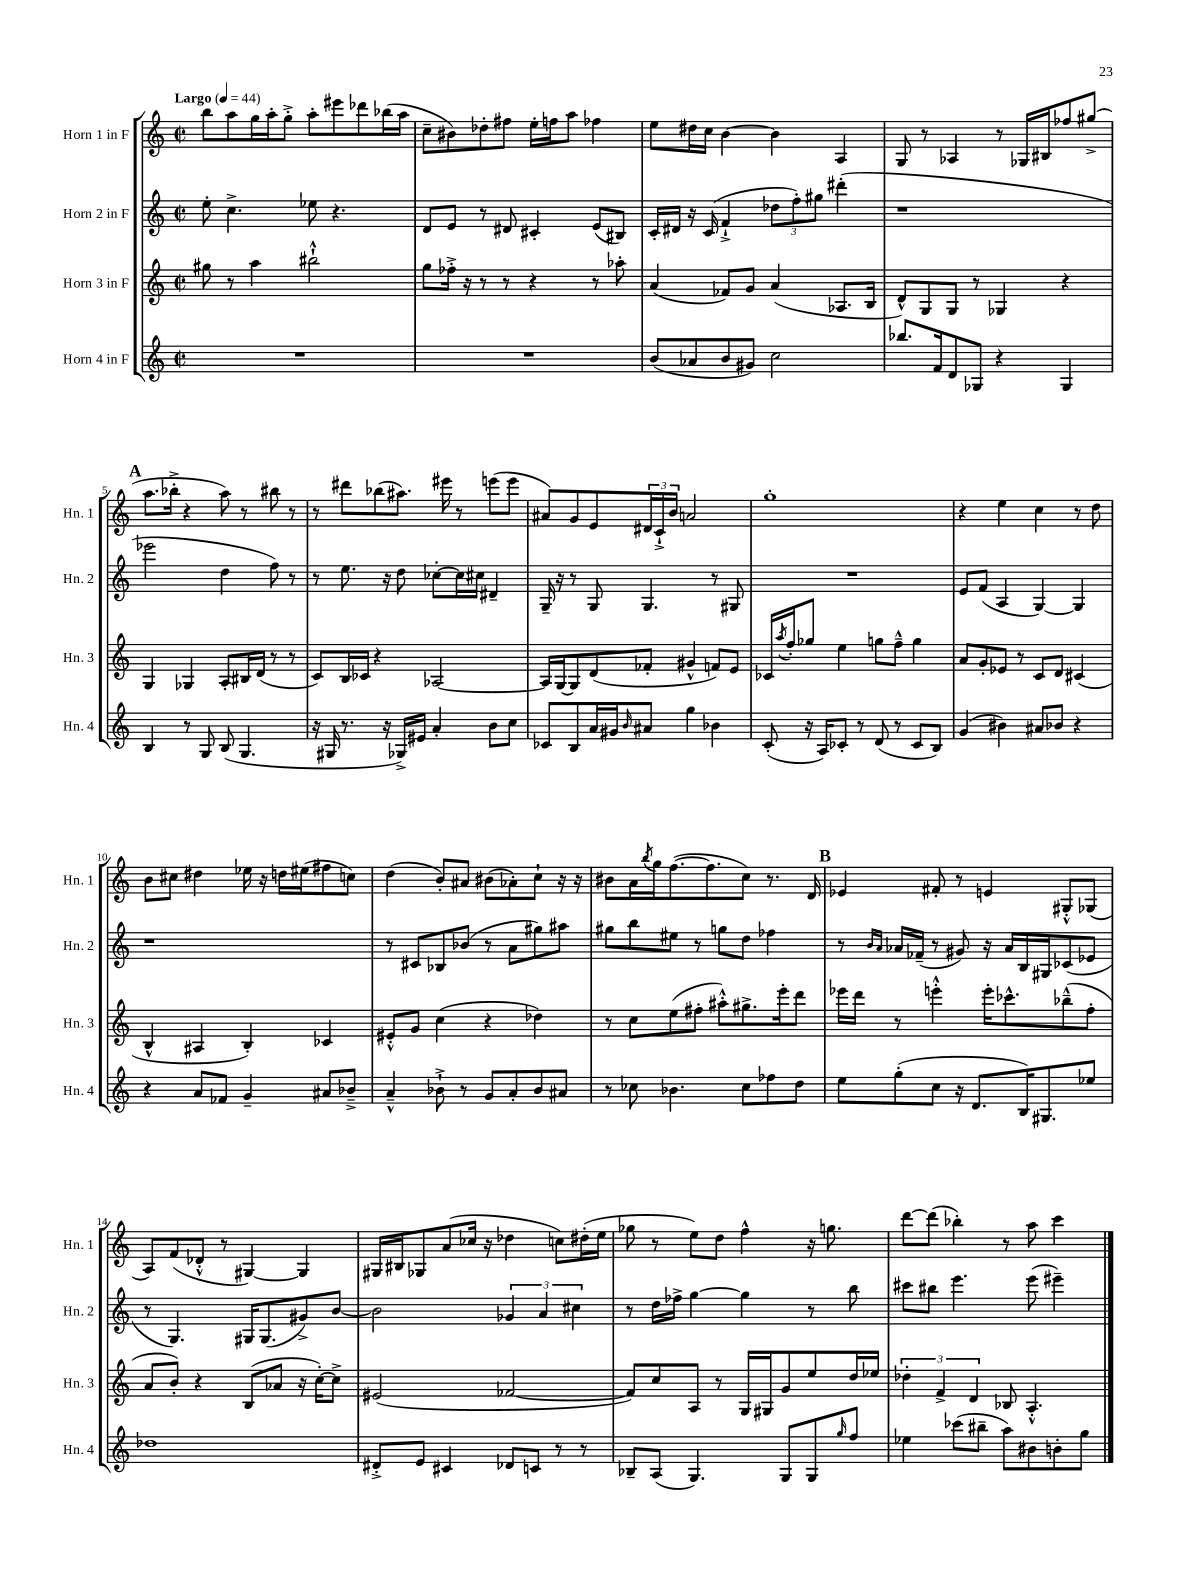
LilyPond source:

<<
\new StaffGroup <<
\new Staff = "s0" \with { instrumentName = "Horn 1 in F" shortInstrumentName = "Hn. 1" } {
    \clef treble \key c \major \defaultTimeSignature \time 2/2 \tempo "Largo" 4 = 44
    b''8 a''8 g''16 a''16-. g''8-.-> a''8-. eis'''8 des'''8 bes''16( a''16 |
    c''8-- bis'8) des''8-. fis''8 e''16-. f''16 a''8 fes''4 |
    e''8 dis''16 c''16 b'4~ b'4 a4 |
    g8 r8 aes4 r8 ges16 bis16 fes''8 gis''8->( |
    \mark \markup { \bold "A" } a''8. bes''16-.-> r4 a''8) r8 bis''8 r8 |
    r8 dis'''8 bes''8( ais''8.) eis'''16 r8 e'''8( e'''8 |
    ais'8) g'8 e'8 \tuplet 3/2 { dis'16 c'16-!-> b'16 } a'2 |
    g''1-. |
    r4 e''4 c''4 r8 d''8 |
    b'8 cis''8 dis''4 ees''16 r16 d''16 eis''16( fis''8 c''8) |
    d''4( b'8-.) ais'8 bis'8( aes'8-.) c''8-! r16 r16 |
    bis'8 a'16 \acciaccatura { b''8 } g''16 f''8.~( f''8. c''8) r8. d'16 |
    \mark \markup { \bold "B" } ees'4 fis'8-. r8 e'4 gis8-.-^ ges8( |
    a8) f'8( des'8-.-^ r8 gis4~) gis4 |
    gis16 bis16 ges8 a'8( ces''16 r16 des''4 c''8) dis''16-.( e''16 |
    ges''8 r8 e''8) d''8 f''4-^ r16 g''8. |
    d'''8~ d'''8( bes''4-.) r8 a''8 c'''4 \bar "|." |
}
\new Staff = "s1" \with { instrumentName = "Horn 2 in F" shortInstrumentName = "Hn. 2" } {
    \clef treble \key c \major \defaultTimeSignature \time 2/2
    e''8-. c''4.-> ees''8 r4. |
    d'8 e'8 r8 dis'8 cis'4-. e'8( bis8) |
    c'16-. dis'16 r16 c'16( f'4-!-> \tuplet 3/2 { des''8 f''8-.) gis''8 } dis'''4-.( |
    r1 |
    \mark \markup { \bold "A" } ees'''2 d''4 f''8) r8 |
    r8 e''8. r16 d''8 ces''8~-. ces''16 cis''16 dis'4-- |
    g16-- r16 r8 g8 g4. r8 gis8 |
    R1 |
    e'8 f'8( a4 g4~) g4 |
    r1 |
    r8 cis'8 bes8 bes'8( r8 a'8 gis''8) ais''8 |
    gis''8 b''8 eis''8 r8 g''8 d''8 fes''4 |
    \mark \markup { \bold "B" } r8 \grace { b'16 a'16 } aes'16 fes'16--( r8 gis'8) r16 aes'16 b16 gis16 ces'8( ees'8 |
    r8 g4.) gis16 gis8.( gis'8->) b'8~ |
    b'2 \tuplet 3/2 { ges'4 a'4 cis''4 } |
    r8 d''16 fes''16-> g''4~ g''4 r8 b''8 |
    cis'''8 bis''8 e'''4. e'''8( eis'''4--) \bar "|." |
}
\new Staff = "s2" \with { instrumentName = "Horn 3 in F" shortInstrumentName = "Hn. 3" } {
    \clef treble \key c \major \defaultTimeSignature \time 2/2
    gis''8 r8 a''4 bis''2-!-^ |
    g''8 fes''16-.-> r16 r8 r8 r4 r8 aes''8-. |
    a'4( fes'8) g'8 a'4( aes8. b16 |
    d'8-^) g8 g8 r8 ges4 r4 |
    \mark \markup { \bold "A" } g4 ges4 a8-. bis16 d'16( r8 r8 |
    c'8) b16 ces'16 r4 aes2~ |
    aes16 g16~ g8 d'8( fes'8-. gis'4-^ f'8) e'8 |
    ces'16 \acciaccatura { a''8 } f''16-. ges''8 e''4 g''8 f''8---^ g''4 |
    a'8 g'8-. ees'8 r8 c'8 d'8 cis'4( |
    b4-^ ais4 b4-.) ces'4 |
    eis'8-.-^ g'8 c''4( r4 des''4) |
    r8 c''8 e''8( fis''8-. ais''8-.-^) gis''8.-> e'''16-. d'''8 |
    \mark \markup { \bold "B" } ees'''16 d'''16 r8 e'''4-.-^ e'''16-. ces'''8.-^ bes''8---^( f''8-. |
    a'8 b'8-.) r4 b8( aes'8 r16 c''16~-.) c''8-> |
    eis'2( fes'2~ |
    fes'8) c''8 a8 r8 g16 gis16 g'8 e''8 d''16 ees''16 |
    \tuplet 3/2 { des''4-. f'4-> d'4 } bes8 a4.-.-^ \bar "|." |
}
\new Staff = "s3" \with { instrumentName = "Horn 4 in F" shortInstrumentName = "Hn. 4" } {
    \clef treble \key c \major \defaultTimeSignature \time 2/2
    R1 |
    R1 |
    b'8( aes'8 b'8 gis'8) c''2 |
    bes''8. f'16 d'8 ges8 r4 ges4 |
    \mark \markup { \bold "A" } b4 r8 g8 b8( g4. |
    r16 gis16 r8. r16 ges16->) eis'16 a'4-. b'8 c''8 |
    ces'8 b8 a'16 gis'16 \grace { b'16 } ais'8 g''4 bes'4 |
    c'8-.( r16 a16) ces'8-. r8 d'8( r8 ces'8 b8) |
    g'4( bis'4) ais'8 bes'8 r4 |
    r4 a'8 fes'8 g'4-- ais'8 bes'8---> |
    a'4---^ bes'8-!-> r8 g'8 a'8-. bes'8 ais'8 |
    r8 ces''8 bes'4. ces''8 fes''8 d''8 |
    \mark \markup { \bold "B" } e''8 g''8-.( c''8 r16 d'8. b16) gis8. ees''8 |
    des''1 |
    dis'8-.-> e'8 cis'4 des'8 c'8 r8 r8 |
    bes8-- a8( g4.) g8 g8 \grace { g''16 } f''8 |
    ees''4 ces'''8( bis''8-- a''8) bis'8 b'8-. g''8 \bar "|." |
}
>>
>>
